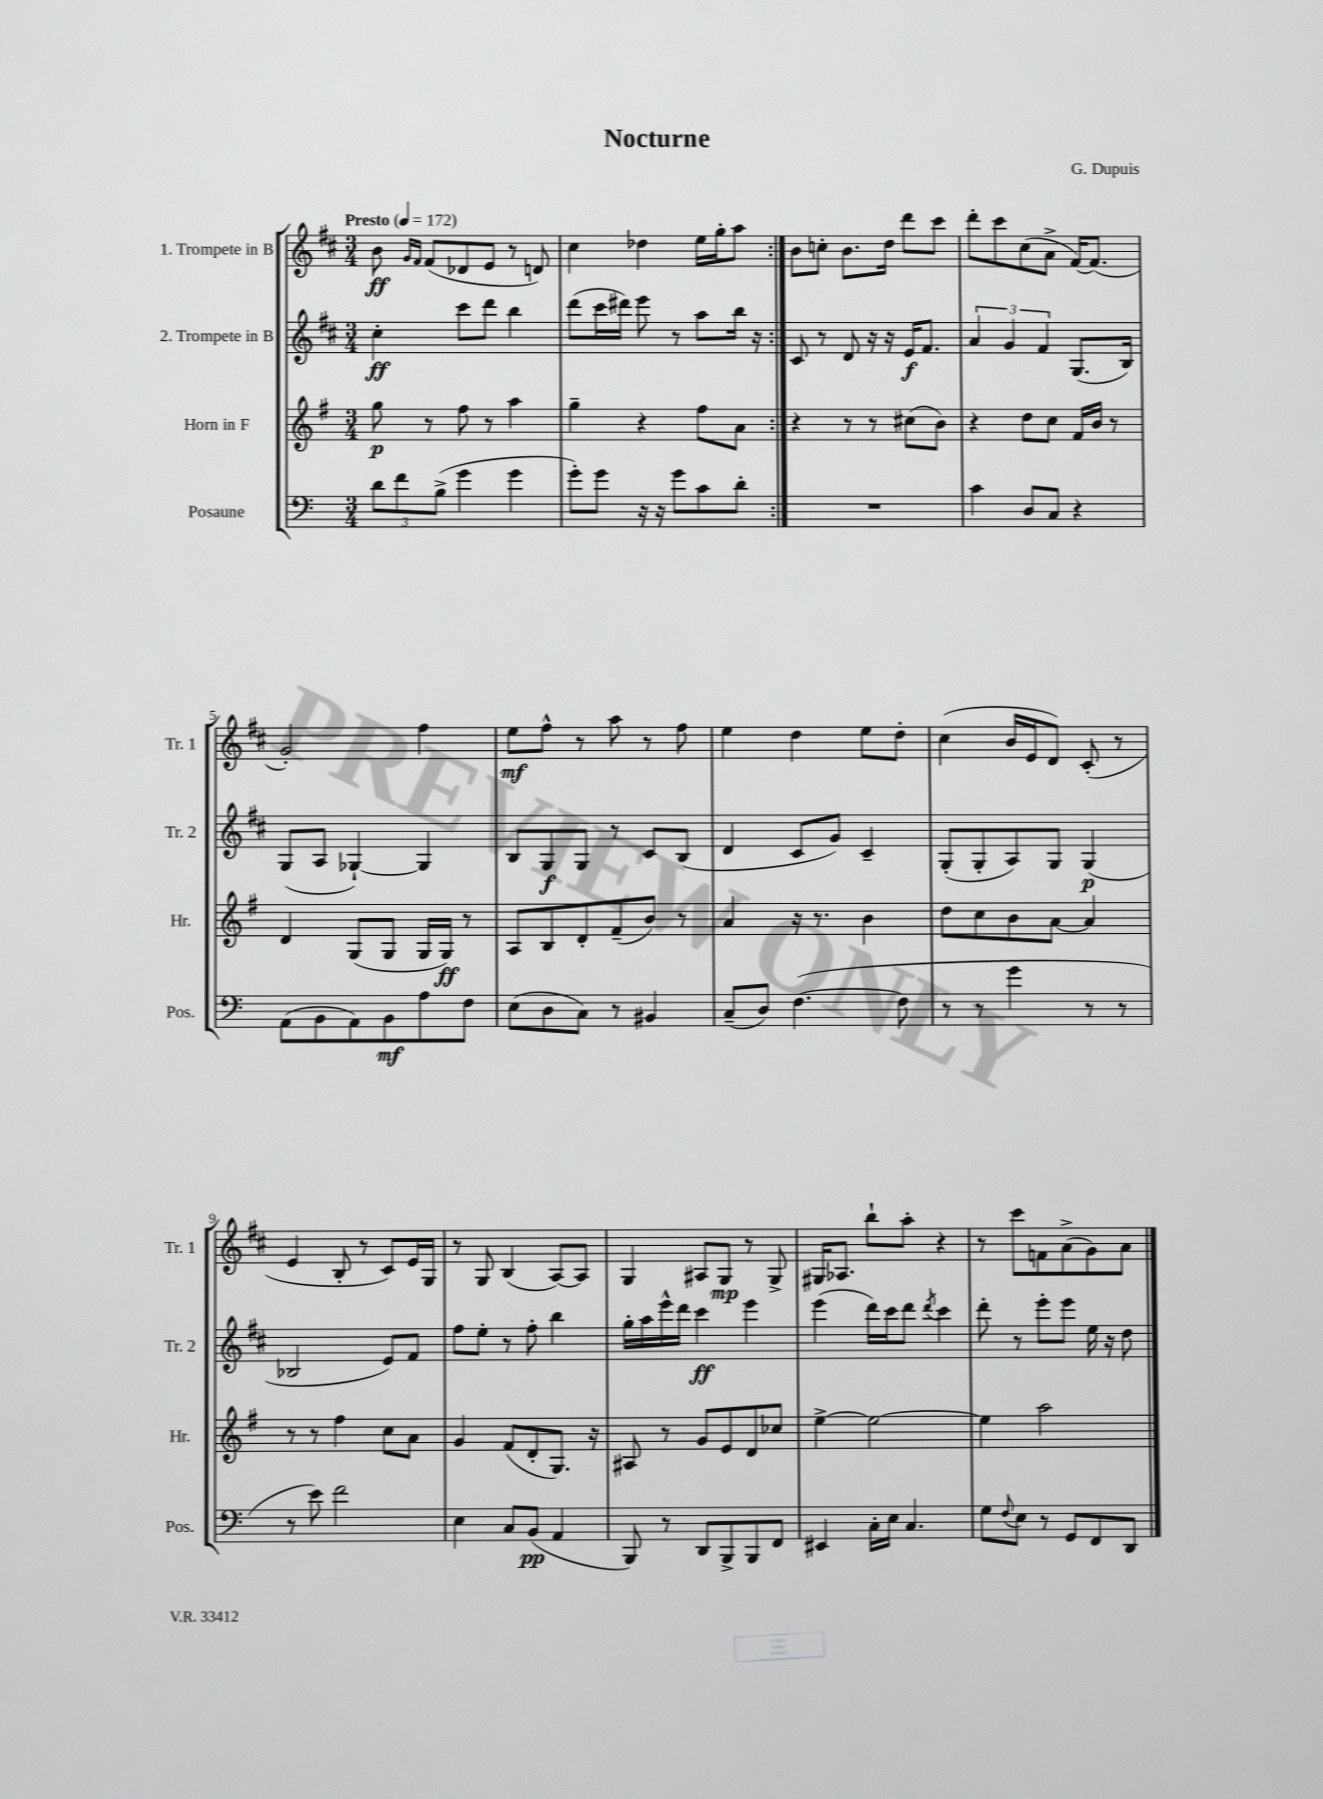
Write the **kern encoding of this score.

**kern	**kern	**kern	**kern
*staff4	*staff3	*staff2	*staff1
*clefF4	*clefG2	*clefG2	*clefG2
*k[]	*k[f#]	*k[f#c#]	*k[f#c#]
*M3/4	*M3/4	*M3/4	*M3/4
*MM172	*MM172	*MM172	*MM172
12d	8gg	4cc#'	8b
12f	.	.	.
.	.	.	16qqg
.	.	.	16qqf#
.	8r	.	(8f#
(12B^	.	.	.
4g	8ff#	8ccc#	8d-
.	8r	8ddd	8e
4g	4aa	4bb	8r
.	.	.	8d)
=	=	=	=
8g')	4gg~	(8ddd	4cc#
8g	.	16ccc#	.
.	.	16ddd#)	.
16r	4r	8eee	4dd-
16r	.	.	.
8g	.	8r	.
8c	8ff#	8aa	16ee
.	.	.	16gg'
8d'	8a	16bb	8aa
.	.	16r	.
=:|!	=:|!	=:|!	=:|!
2.r	4r	8c#	8b
.	.	8r	8cc'
.	8r	8d	8.b
.	8r	16r	.
.	.	16r	16dd
.	(8cc#	16e	8ddd
.	.	8.f#	.
.	8b)	.	8ccc#
=	=	=	=
4c	4r	6a	8ddd'
.	.	.	8ccc#
.	.	6g	.
8D	8dd	.	(8cc#
.	.	6f#	.
8C	8cc	.	8a^
4r	16f#	(8.G	[16f#)
.	16b	.	(8.f#]
.	8r	.	.
.	.	16B)	.
=	=	=	=
(8AA	4d	(8G	2g')
8BB	.	8A	.
8AA)	(8G	[4G-`)	.
8BB	8G	.	.
8A	16G	4G-]	4ff#
.	16G)	.	.
8F	8r	.	.
=	=	=	=
(8E	8A	8B	8ee
8D	8B	8G	8ff#^^
8C)	8d'	8G	8r
8r	(8f#~	8r	8aa
4BB#	8b)	8c#	8r
.	8r	(8B	8ff#
=	=	=	=
(8C~	4a	4d	4ee
8D)	.	.	.
([4.F	16r	8c#	4dd
.	8.r	.	.
.	.	8g)	.
.	4b	4c#~	8ee
8F]	.	.	8dd'
=	=	=	=
8r	8dd	(8G'	(4cc#
8r	8cc	8G'	.
4g	8b	8A)	16b
.	.	.	16e
.	[8a	8G	8d)
8r	4a]	(4G	(8c#'
8r	.	.	8r
=	=	=	=
8r	8r	2B-	4e
8e)	8r	.	.
2f	4ff#	.	8B'
.	.	.	8r
.	8cc	8e)	8c#)
.	8a	8f#	16e
.	.	.	16G
=	=	=	=
4E	4g	8ff#	8r
.	.	8ee'	8G
8C	(8f#	8r	(4B
(8BB	8d'	8ff#'	.
4AA	8.G)	4bb	[8A)
.	.	.	8A]
.	16r	.	.
=	=	=	=
8BBB)	8A#	16gg'	4G
.	.	16aa	.
8r	8r	16eee^^	.
.	.	16ddd	.
8DD	8g	4ccc#	8A#
8BBB^	8e	.	8G
8BBB	8d	4eee	8r
8FF	8cc-	.	8G^
=	=	=	=
4EE#	[4ee^	(4eee	16G#
.	.	.	8.A-
16C'	2ee_	16ddd)	8bb`
16E	.	16ccc#	.
4.C	.	8ddd	8aa'
.	.	8qddd	.
.	.	4ccc#	4r
=	=	=	=
8G	4ee]	8ddd'	8r
8qqF	.	.	.
8E	.	8r	8ccc#
8r	2aa	8eee'	8f
8GG	.	8eee	(8a^
8FF	.	16ee	8g)
.	.	16r	.
8DD	.	8dd	8a
==	==	==	==
*-	*-	*-	*-
